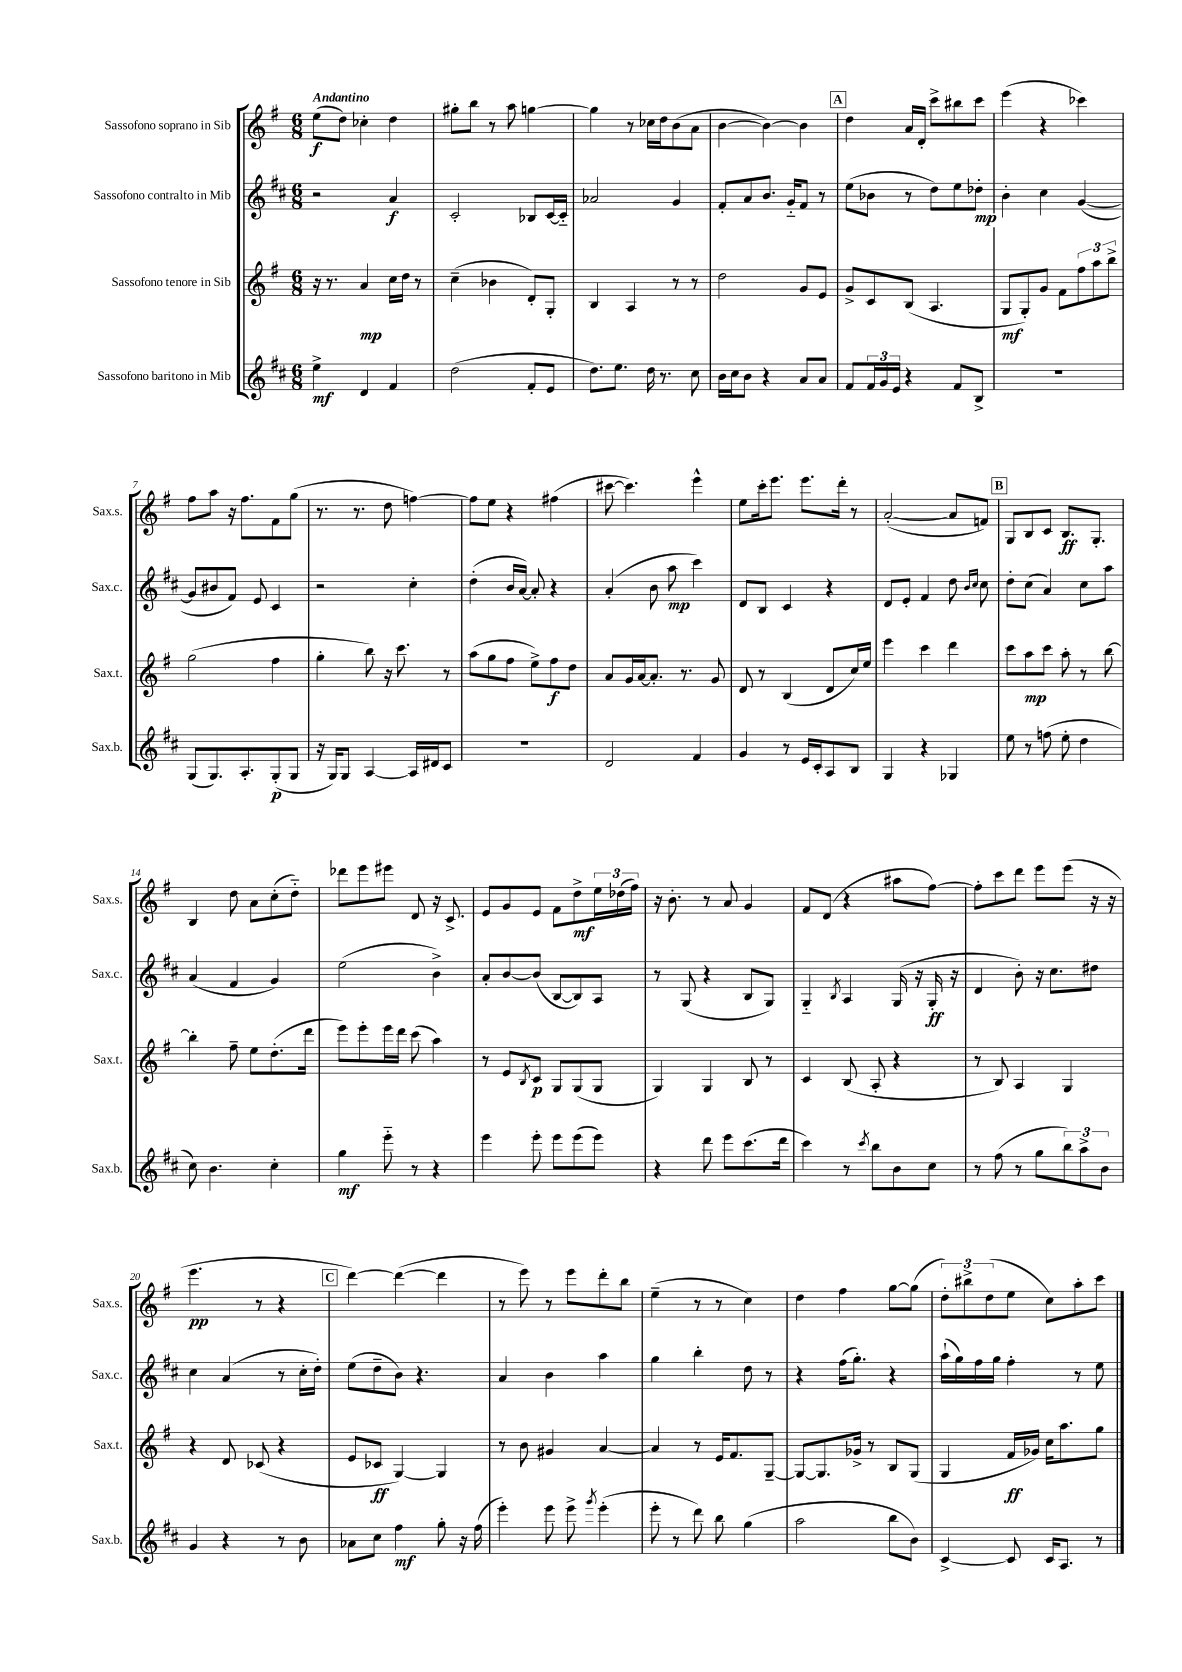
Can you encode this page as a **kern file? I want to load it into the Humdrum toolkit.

**kern	**kern	**kern	**kern
*staff4	*staff3	*staff2	*staff1
*clefG2	*clefG2	*clefG2	*clefG2
*k[f#c#]	*k[f#]	*k[f#c#]	*k[f#]
*M6/8	*M6/8	*M6/8	*M6/8
4ee^	16r	2r	(8ee
.	8.r	.	.
.	.	.	8dd)
4d	4a	.	4cc-'
4f#	16cc	4a	4dd
.	16dd	.	.
.	8r	.	.
=	=	=	=
(2dd	(4cc~	2c#'	8gg#'
.	.	.	8bb
.	4b-	.	8r
.	.	.	8aa
8f#'	8d')	8B-	[4gg
8e	8G'	[16c#	.
.	.	16c#'~]	.
=	=	=	=
8.dd)	4B	2a-	4gg]
8.ee	.	.	.
.	4A	.	8r
16dd	.	.	16cc-
8.r	.	.	16dd
.	8r	4g	(8b
8cc#	8r	.	8a
=	=	=	=
16b	2dd	8f#'	[4b
16cc#	.	.	.
8b	.	8a	.
4r	.	8.b	4b_)
.	.	16g'~	.
8a	8g	8f#	4b]
8a	8e	8r	.
=	=	=	=
8f#	8g^	(8ee	4dd
24f#	8c	8b-	.
24g	.	.	.
24e	.	.	.
4r	(8B	8r	16a
.	.	.	16d'
.	4.A	8dd)	8ccc^
8f#	.	8ee	8bb#
8B^	.	8dd-'	8ccc
=	=	=	=
2.r	8G	4b'	(4eee
.	8G')	.	.
.	8g	4cc#	4r
.	8f#	.	.
.	12ff#	([4g	4ccc-)
.	12aa	.	.
.	12bb^	.	.
=	=	=	=
(8G	(2gg	8g]	8ff#
8.G)	.	8b#	8aa
.	.	8f#)	16r
8.A'	.	.	8.ff#
.	.	8e	.
(8G'	4ff#	4c#	8f#
8G	.	.	(8gg
=	=	=	=
16r	4gg'	2r	8.r
16G)	.	.	.
8G	.	.	.
.	.	.	8.r
[4A	8bb)	.	.
.	16r	.	8dd
.	8.ccc	.	.
16A]	.	4cc#'	[4ff)
16d#	.	.	.
8c#	8r	.	.
=	=	=	=
2.r	(8aa	(4dd'	8ff]
.	8gg	.	8ee
.	8ff#	16b	4r
.	.	[16a)	.
.	8ee^)	8a']	.
.	8ff#	4r	(4ff#
.	8dd	.	.
=	=	=	=
2d	8a	(4a'	[8ccc#
.	16g	.	4.ccc#])
.	[16a	.	.
.	8.a']	8b	.
.	.	8aa	.
.	8.r	.	.
4f#	.	4ccc#)	4eee^^
.	8g	.	.
=	=	=	=
4g	8d	8d	8ee
.	8r	8B	16ccc'
.	.	.	8.eee
8r	(4B	4c#	.
16e	.	.	8.eee
16c#'	.	.	.
8A	8d	4r	.
.	.	.	16ddd'
8B	16cc)	.	8r
.	16ee	.	.
=	=	=	=
4G	4eee	8d	([2a'
.	.	8e'	.
4r	4ccc	4f#	.
4G-	4ddd	8dd	8a]
.	.	16qqb	.
.	.	16qqcc#	.
.	.	8cc#	8f)
=	=	=	=
8ee	8ccc	8dd'	8G
8r	8aa	(8cc#	8B
(8ff	8ccc	4a)	8c
8ee'	8aa'	.	8.B
4dd	8r	8cc#	.
.	.	.	8.G'
.	[8bb	8aa	.
=	=	=	=
8cc#)	4bb']	(4a	4B
4.b	.	.	.
.	8ff#~	4f#	8dd
.	8ee	.	8a
4cc#'	(8.dd'	4g)	(8cc'
.	.	.	8dd'~)
.	16ddd	.	.
=	=	=	=
4gg	8eee)	(2ee	8ddd-
.	8eee'	.	8eee
8eee'~	16eee	.	8eee#
.	16ddd	.	.
8r	(8ccc	.	8d
4r	4aa)	4b^)	16r
.	.	.	8.c^
=	=	=	=
4eee	8r	8a'	8e
.	8e	[8b	8g
.	8qB	.	.
8eee'	8c	(8b]	8e
8eee	8G	[8B	8f#
(8eee	(8G	8B])	8dd^
8eee)	8G	8A	24ee
.	.	.	(24dd-
.	.	.	24ff#)
=	=	=	=
4r	4G)	8r	16r
.	.	.	8.b'
.	.	(8G	.
8ddd	4G	4r	8r
8eee	.	.	8a
(8.ccc#	8B	8B	4g
.	8r	8G)	.
16ddd	.	.	.
=	=	=	=
4ccc#)	4c	4G'~	8f#
.	.	.	(8d
.	.	8qB	.
8r	(8B	4A	4r
8qccc#	.	.	.
8bb	8A'	.	.
8b	4r	(16G	8aa#
.	.	16r	.
8cc#	.	16G'	[8ff#)
.	.	16r	.
=	=	=	=
8r	8r	4d	8ff#']
(8ff#	8B)	.	8ccc
8r	4A	8b')	8ddd
8gg	.	16r	8eee
.	.	8.cc#	.
12bb)	4G	.	(8eee
12aa^	.	.	.
.	.	8dd#	16r
12b	.	.	.
.	.	.	16r
=	=	=	=
4g	4r	4cc#	4.eee
4r	8d	(4a	.
.	(8c-	.	8r
8r	4r	8r	4r
8b	.	16cc#'	.
.	.	16dd')	.
=	=	=	=
8a-	8e	(8ee	[4ddd)
8cc#	8c-	8dd~	.
4ff#	[4G)	8b)	(4ddd_
.	.	4.r	.
8gg'	4G]	.	4ddd]
16r	.	.	.
(16ff#	.	.	.
=	=	=	=
4eee')	8r	4a	8r
.	8b	.	8eee)
8eee	4g#	4b	8r
8eee^	.	.	8eee
8qggg	.	.	.
(4eee'	[4a	4aa	8ddd'
.	.	.	8bb
=	=	=	=
8eee'	4a]	4gg	(4ee~
8r	.	.	.
8ddd)	8r	4bb'	8r
8bb	16e	.	8r
.	8.f#	.	.
(4gg	.	8dd	4cc)
.	[8G~	8r	.
=	=	=	=
2aa	8G_	4r	4dd
.	8.G]	.	.
.	.	(16ff#	4ff#
.	16g-^	8.gg')	.
.	8r	.	.
8bb	8B	4r	[8gg
8b)	(8G	.	(8gg]
=	=	=	=
[4c#^	4G	(16aa`	12dd')
.	.	16gg)	.
.	.	.	12bb#^
.	.	16ff#	.
.	.	.	(12dd
.	.	16gg	.
8c#]	16f#	4ff#'	8ee
.	16g-)	.	.
16c#	16cc	.	8cc)
8.A	8.aa	.	.
.	.	8r	8aa'
8r	8gg	8ee	8ccc
==	==	==	==
*-	*-	*-	*-
